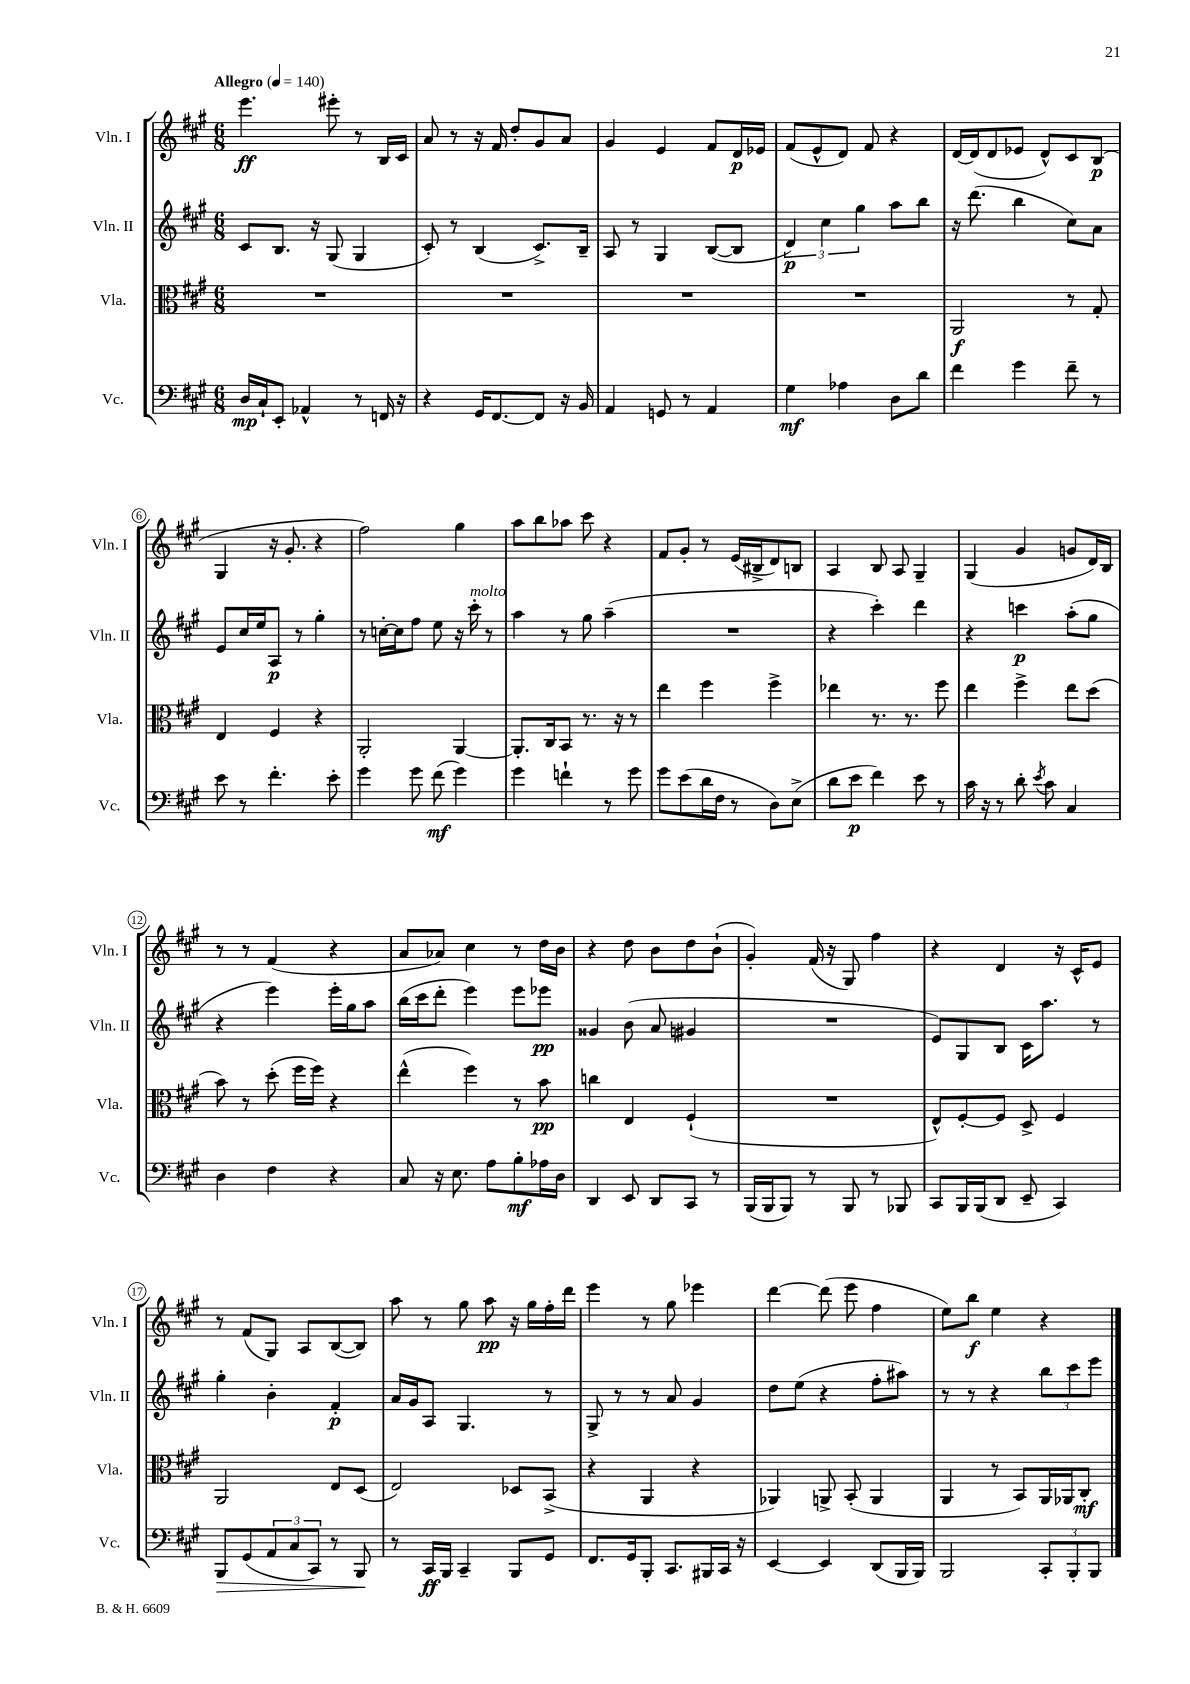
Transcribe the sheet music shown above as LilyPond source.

<<
\new StaffGroup <<
\new Staff = "s0" \with { instrumentName = "Vln. I" shortInstrumentName = "Vln. I" } {
    \clef treble \key a \major \numericTimeSignature \time 6/8 \tempo "Allegro" 4 = 140
    e'''4.\ff eis'''8-. r8 b16 cis'16 |
    a'8 r8 r16 fis'16 d''8-. gis'8 a'8 |
    gis'4 e'4 fis'8 d'16\p ees'16 |
    fis'8( e'8-^ d'8) fis'8 r4 |
    d'16~ d'16( d'8 ees'8 d'8-^) cis'8 b8\p( |
    gis4 r16 gis'8.-. r4 |
    fis''2) gis''4 |
    a''8 b''8 aes''8 cis'''8 r4 |
    fis'8 gis'8-. r8 e'16( bis16-> d'8) b8 |
    a4 b8 a8 gis4-- |
    gis4( gis'4 g'8 d'16) b16 |
    r8 r8 fis'4( r4 |
    a'8 aes'8) cis''4 r8 d''16 b'16 |
    r4 d''8 b'8 d''8 b'8-!( |
    gis'4-.) fis'16( r16 gis8) fis''4 |
    r4 d'4 r16 cis'16-^ e'8 |
    r8 fis'8( gis8) a8 b8~( b8) |
    a''8 r8 gis''8 a''8\pp r16 gis''16 fis''16-. d'''16 |
    e'''4 r8 gis''8 ees'''4 |
    d'''4~ d'''8( e'''8 fis''4 |
    e''8) b''8\f e''4 r4 \bar "|." |
}
\new Staff = "s1" \with { instrumentName = "Vln. II" shortInstrumentName = "Vln. II" } {
    \clef treble \key a \major \numericTimeSignature \time 6/8
    cis'8 b8. r16 gis8( gis4 |
    cis'8-.) r8 b4( cis'8.->) b16-- |
    a8 r8 gis4 b8~( b8 |
    \tuplet 3/2 { d'4\p) cis''4 gis''4 } a''8 b''8 |
    r16 d'''8.( b''4 cis''8) a'8 |
    e'8 cis''16 e''16 a8\p r8 gis''4-. |
    r8 c''16~-. c''16 fis''8 e''8 r16 cis'''16-.^\markup { \italic "molto" } r8 |
    a''4 r8 gis''8 a''4--( |
    R2. |
    r4 cis'''4-.) d'''4 |
    r4 c'''4\p a''8-.( gis''8 |
    r4 e'''4) e'''16-. gis''16 a''8 |
    b''16( cis'''16 d'''8-. e'''4) e'''8 ees'''8\pp |
    gisis'4 b'8( a'8 gis'4 |
    R2. |
    e'8) gis8 b8 cis'16 a''8. r8 |
    gis''4-. b'4-. fis'4-.\p |
    a'16 gis'16 a8 gis4. r8 |
    gis8-> r8 r8 a'8 gis'4 |
    d''8 e''8( r4 fis''8-. ais''8) |
    r8 r8 r4 \tuplet 3/2 { b''8 cis'''8 e'''8 } \bar "|." |
}
\new Staff = "s2" \with { instrumentName = "Vla." shortInstrumentName = "Vla." } {
    \clef alto \key a \major \numericTimeSignature \time 6/8
    R2. |
    R2. |
    R2. |
    R2. |
    a,2\f r8 gis8-. |
    e4 fis4 r4 |
    a,2-. a,4~ |
    a,8.-. cis16 b,8 r8. r16 r8 |
    e''4 fis''4 fis''4-> |
    ees''4 r8. r8. fis''8 |
    e''4 fis''4-> e''8 d''8( |
    b'8) r8 d''8-.( fis''16 fis''16) r4 |
    e''4-^( fis''4) r8 b'8\pp |
    c''4 e4 fis4-!( |
    R2. |
    e8-^) fis8~-. fis8 d8-> fis4 |
    a,2 e8 d8( |
    e2) des8 b,8->( |
    r4 a,4 r4 |
    aes,4) a,8-> b,8-.( a,4 |
    a,4 r8 b,8) a,16 aes,16 cis8-.\mf \bar "|." |
}
\new Staff = "s3" \with { instrumentName = "Vc." shortInstrumentName = "Vc." } {
    \clef bass \key a \major \numericTimeSignature \time 6/8
    d16\mp cis16-! e,8-. aes,4-^ r8 f,16 r16 |
    r4 gis,16 fis,8.~ fis,8 r16 b,16 |
    a,4 g,8 r8 a,4 |
    gis4\mf aes4 d8 d'8 |
    fis'4 gis'4 fis'8-- r8 |
    e'8 r8 fis'4.-. e'8-. |
    gis'4 gis'8 fis'8\mf( gis'4) |
    gis'4 f'4-! r8 gis'8 |
    gis'8 e'8( d'16 fis16 r8 d8) e8->( |
    d'8 e'8\p fis'4) e'8 r8 |
    cis'16 r16 r8 d'8-. \acciaccatura { e'8 } cis'8 cis4 |
    d4 fis4 r4 |
    cis8 r16 e8. a8 b8-.\mf aes16 d16 |
    d,4 e,8 d,8 cis,8 r8 |
    b,,16( b,,16 b,,8) r8 b,,8 r8 bes,,8 |
    cis,8 b,,16 b,,16( d,8 e,8-- cis,4) |
    b,,8\> gis,8( \tuplet 3/2 { a,8 cis8 cis,8) } r8 b,,8\! |
    r8 cis,16\ff b,,16 cis,4-- b,,8 gis,8 |
    fis,8. gis,16 b,,8-. cis,8. bis,,16 cis,16 r16 |
    e,4~ e,4 d,8( b,,16 b,,16) |
    b,,2 \tuplet 3/2 { cis,8-. b,,8-. b,,8 } \bar "|." |
}
>>
>>
\layout { \context { \Score \override BarNumber.stencil = #(make-stencil-circler 0.1 0.3 ly:text-interface::print) } }
